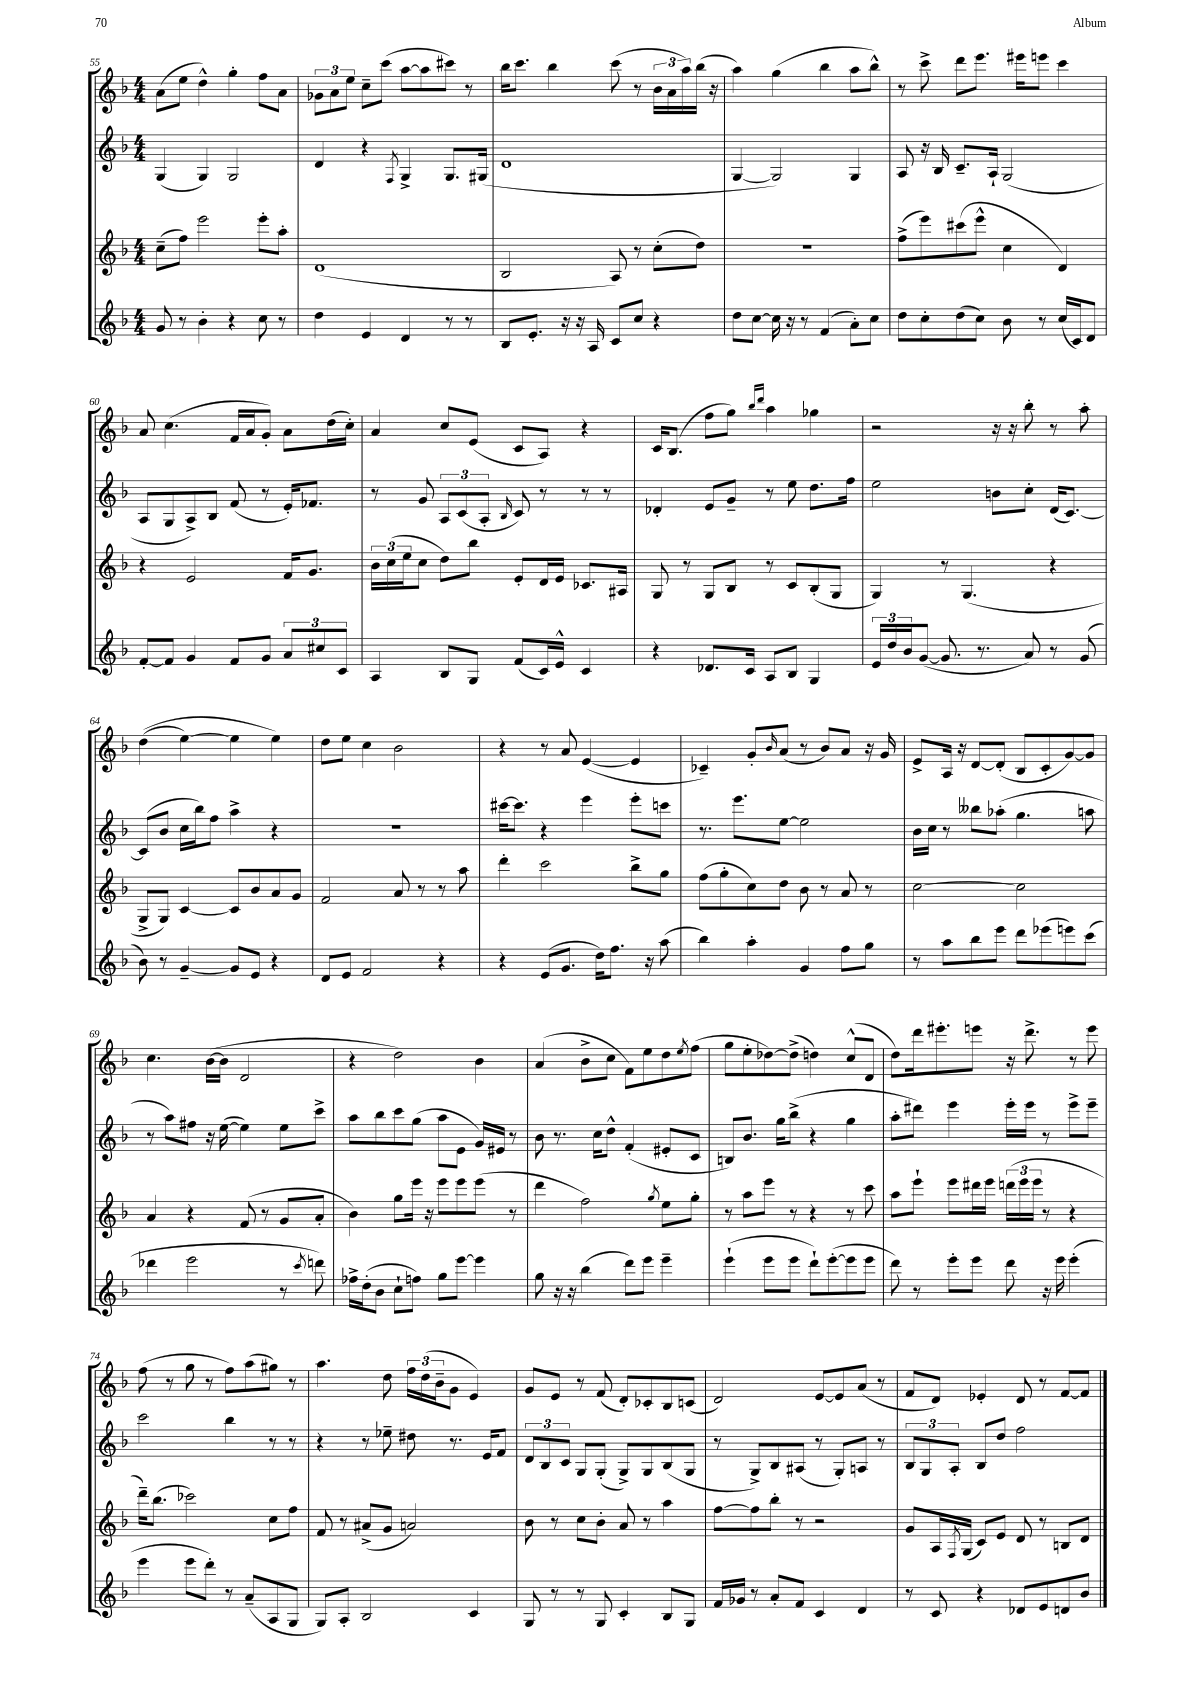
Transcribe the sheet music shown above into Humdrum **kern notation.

**kern	**kern	**kern	**kern
*part4	*part3	*part2	*part1
*staff4	*staff3	*staff2	*staff1
*clefG2	*clefG2	*clefG2	*clefG2
*k[b-]	*k[b-]	*k[b-]	*k[b-]
*M4/4	*M4/4	*M4/4	*M4/4
=55	=55	=55	=55
8g/	(8cc~\L	(4G/	(8a\L
8r	8ff\J)	.	8ee\J
4b-'\	2eee\	4G/)	4dd^^\)
4r	.	2G/	4gg'\
8cc\	8eee'\L	.	8ff\L
8r	8aa'\J	.	8a\J
=56	=56	=56	=56
4dd\	(1d	4d/	12g-X\L
.	.	.	12a\
.	.	.	12ee\J
4e/	.	4r	8cc~\L
.	.	.	(8ccc\J
.	.	8qF/	.
4d/	.	4G^/	[8aa\L
.	.	.	8aa\]
8r	.	8.G/L	8ccc#X\J)
8r	.	.	8r
.	.	(16G#X/Jk	.
=57	=57	=57	=57
8B-/L	2B-/	1d	16bb-\KL
.	.	.	8.ccc\J
8.e'/J	.	.	.
.	.	.	4bb-\
16r	.	.	.
16r	.	.	.
16A/	.	.	.
8c/L	8A/)	.	(8ccc\
8cc/J	8r	.	8r
4r	(8cc'\L	.	24b-\LL
.	.	.	24a\
.	.	.	24aa\)
.	8dd\J)	.	(16bb-\JJ
.	.	.	16r
=58	=58	=58	=58
8dd\L	1r	[4G/	4aa\)
[8cc\J	.	.	.
16cc\]	.	2G/])	(4gg\
16r	.	.	.
8r	.	.	.
(4f/	.	.	4bb-\
8a'\L)	.	4G/	8aa\L
8cc\J	.	.	8bb-^^\J)
=59	=59	=59	=59
8dd\L	(8ff^\L	8A/	8r
8cc'\	8eee\)	16r	8ccc^\
.	.	16B-/	.
(8dd\	(8ccc#X\	8.c~/L	8ddd\L
8cc\J)	8eee^^\J	.	8.eee\J
.	.	16A`/Jk	.
8b-\	4cc\	(2G/	.
.	.	.	16eee#X\KL
8r	.	.	8eeen\J
(16cc/LL	4d/)	.	4ccc\
16c/J)	.	.	.
8d/J	.	.	.
!!LO:LB:g=z
=60	=60	=60	=60
[8f'/L	4r	8A/L	8a/
8f/J]	.	8G/	(4.cc\
4g/	2e/	8A^/)	.
.	.	8B-/J	.
8f/L	.	(8f/	16f/LL
.	.	.	16a/J
8g/J	.	8r	8g'/J)
12a/L	16f/KL	16e'/KL)	8a\L
.	8.g/J	8.f-X/J	.
12cc#X/	.	.	.
.	.	.	(16dd\L
12c/J	.	.	.
.	.	.	16cc'\JJ)
=61	=61	=61	=61
4A/	24b-\LL	8r	4a/
.	(24cc\	.	.
.	24ee\J	.	.
.	8cc\J	8g/	.
8B-/L	8dd\L)	12A/L	8cc/L
.	.	(12c/	.
8G/J	8bb-\J	.	(8e/J
.	.	12A'/J	.
.	.	16qqB-/	.
(8f/L	8e'/L	8c/)	8c/L
16c/L)	16d/L	8r	8A/J)
16e^^/JJ	16e/JJ	.	.
4c/	8.c-X/L	8r	4r
.	.	8r	.
.	16A#X/Jk	.	.
=62	=62	=62	=62
4r	8G/	4d-X'/	16c/KL
.	.	.	(8.B-/J
.	8r	.	.
8.d-X/L	8G/L	8e/L	8ff\L
.	8B-/J	8g~/J	8gg\J)
16c/Jk	.	.	.
.	.	.	16qqbb-/LL
.	.	.	16qqddd/JJ
8A/L	8r	8r	4aa\
8B-/J	8c/L	8ee\	.
4G/	(8B-'/	8.dd\L	4gg-X\
.	8G/J	.	.
.	.	16ff\Jk	.
=63	=63	=63	=63
24e/LL	4G/)	2ee\	2r
24dd/	.	.	.
24b-/J	.	.	.
([8g/J	.	.	.
8.g/]	8r	.	.
.	(4.G/	.	.
8.r	.	.	.
.	.	8bn\L	16r
.	.	.	16r
8a/)	.	8cc'\J	8bb-'\
8r	4r	(16d/KL	8r
.	.	[8.c/J)	.
(8g/	.	.	8aa'\
!!LO:LB:g=z
=64	=64	=64	=64
8b-\)	8G^/L	(8c/L]	((4dd\
8r	8G/J)	8b-/J	.
[4g~/	[4c/	16cc\LL	[4ee\)
.	.	16bb-\J)	.
.	.	8ff\J	.
8g/L]	8c/L]	4aa^\	4ee\]
8e/J	8b-/	.	.
4r	8a/	4r	4ee\)
.	8g/J	.	.
=65	=65	=65	=65
8d/L	2f/	1r	8dd\L
8e/J	.	.	8ee\J
2f/	.	.	4cc\
.	8a/	.	2b-\
.	8r	.	.
4r	8r	.	.
.	8aa\	.	.
=66	=66	=66	=66
4r	4ddd'\	[16ccc#X\KL	4r
.	.	8.ccc#\J]	.
(8e/L	2ccc\	4r	8r
8.g/J	.	.	8a/
.	.	4eee\	([4e/
16dd\KL)	.	.	.
8.ff\J	.	.	.
.	8bb-^\L	8eee'\L	4e/]
16r	.	.	.
(8aa\	8gg\J	8cccn\J	.
=67	=67	=67	=67
4bb-\)	(8ff\L	8.r	4c-X~/)
.	8gg'\	.	.
.	.	8.eee\L	.
4aa'\	8cc\)	.	8g'/L
.	.	.	16qqb-/
.	8dd\J	[8ee\J	(8a/J
4g/	8b-\	2ee\]	8r
.	8r	.	8b-/L)
8ff\L	8a/	.	8a/J
8gg\J	8r	.	16r
.	.	.	16g/
=68	=68	=68	=68
8r	[2cc\	16b-\LL	8e^/L
.	.	16cc\JJ	.
8aa\L	.	8r	16A/Jk
.	.	.	16r
8bb-\	.	8bb--X\L	[8d/L
8eee\J	.	(8aa-X'\J	(8d'/J]
8ddd\L	2cc\]	4.gg\	8B-/L
(8eee-X\	.	.	8c'/
8eeen\)	.	.	[8g/)
(8ccc\J	.	8aan\	8g/J]
!!LO:LB:g=z
=69	=69	=69	=69
4ddd-X\	4a/	8r	4.cc\
.	.	8aa\L)	.
2eee\	4r	8ff#X\J	.
.	.	16r	([16b-\LL
.	.	([16ee\	16b-\JJ]
.	(8f/	4ee\])	2d/
.	8r	.	.
8r	8g/L	8ee\L	.
8qccc/	.	.	.
8dddn\)	8a'/J	8ccc^\J	.
=70	=70	=70	=70
16ff-X^\LL	4b-\)	8aa\L	4r
(16dd'\J	.	.	.
8b-\J	.	8bb-\	.
8cc`\L	8gg\L	8ccc\	2dd\)
8ffn\J)	16eee\Jk	(8gg\J	.
.	16r	.	.
8gg\L	8eee\L	8aa\L	.
[8eee\J	8eee\	8e\J	.
4eee\]	(8eee\J	16g/LL)	4b-\
.	.	16e#X/JJ	.
.	8r	8r	.
=71	=71	=71	=71
8gg\	4ddd\	8b-\	(4a/
16r	.	8.r	.
16r	.	.	.
(4bb-\	2ff\)	.	8b-^\L
.	.	16cc\KL	.
.	.	8dd^^\J	8cc\J
8ddd\L)	.	(4f'/	8f\L)
8eee\J	.	.	8ee\
.	8qgg/	.	.
4eee~\	8ee\L	8e#X'/L	8dd\
.	.	.	8qee/
.	8gg'\J	8c/J	(8ff\J
=72	=72	=72	=72
(4eee`\	8r	8Bn/L)	8gg\L
.	8aa\L	8.b-/J	8ee'\
8eee\L	8eee\J	.	[8dd-X\)
.	.	16gg\KL	.
8eee\J	8r	(8bb-^\J	(8dd-^\J]
8ddd`\L)	4r	4r	4ddn\)
([8eee'\	.	.	.
8eee\]	8r	4gg\	(8cc^^/L
8eee\J	8ccc\	.	8d/J
=73	=73	=73	=73
8ddd\)	8aa\L	8aa'\L	8dd\L)
8r	8eee`\J	8ddd#X\J)	16ddd\k
.	.	.	8.eee#X'\
8eee'\L	8eee\L	4eee\	.
8eee\J	16ddd#X\L	.	8eeen\J
.	16eee\JJ	.	.
8ddd\	(24dddn\LL	16eee'\LL	16r
.	24eee\	.	.
.	.	16eee\JJ	8.ddd^\
.	24eee\JJ	.	.
16r	8r	8r	.
16eee\	.	.	.
(4eee'\	4r	8eee^\L	8r
.	.	8eee~\J	8eee\
!!LO:LB:g=z
=74	=74	=74	=74
4eee\	16ddd~\KL)	2ccc\	(8ff\
.	(8.bb-\J	.	.
.	.	.	8r
8eee\L	2ccc-X\)	.	8gg\
8ddd'\J)	.	.	8r
8r	.	4bb-\	8ff\L)
(8a~/L	.	.	(8aa\
8A/	8cc\L	8r	8gg#X\J)
8G/J	8ff\J	8r	8r
=75	=75	=75	=75
8G/L)	8f/	4r	4.aa\
8A'/J	8r	.	.
2B-/	(8a#X^/L	8r	.
.	8g/J	8ee-X~\	8dd\
.	2an/)	8dd#X\	24ff\LL
.	.	.	(24dd\
.	.	.	24b-~\J
.	.	8.r	8g\J
4c/	.	.	4e/)
.	.	16e/KL	.
.	.	8f/J	.
=76	=76	=76	=76
8G/	8b-\	12d/L	8g/L
.	.	12B-/	.
8r	8r	.	8e/J
.	.	12c/J	.
8r	8cc\L	8G/L	8r
8G/	8b-'\J	(8G'/J	(8f/
4c'/	8a/	8G^/L)	8d'/L)
.	8r	8G/	8c-X'/
8B-/L	4aa\	(8B-/	8B-/
8G/J	.	8G/J	(8cn/J
=77	=77	=77	=77
16f/LL	[8ff\L	8r	2d/)
16g-X/JJ	.	.	.
8r	8ff\]	8G^/L)	.
8a'/L	8bb-'\J	8B-/	.
8f/J	8r	(8A#X/J	.
4c/	2r	8r	[8e/L
.	.	8G'/L)	8e/]
4d/	.	8An/J	(8a/J
.	.	8r	8r
=78	=78	=78	=78
8r	8g/L	12B-/L	8f/L
.	.	12G/	.
8c/	16A/L	.	8d/J)
.	.	12A'/J	.
.	8qF/	.	.
.	(16G/JJ	.	.
4r	8c/L)	8B-/L	4e-X'/
.	8e/J	8dd/J	.
8d-X/L	8d/	2ff\	8d/
8e/	8r	.	8r
8dn/	8Bn/L	.	[8f/L
8b-/J	8d/J	.	8f/J]
==	==	==	==
*-	*-	*-	*-
